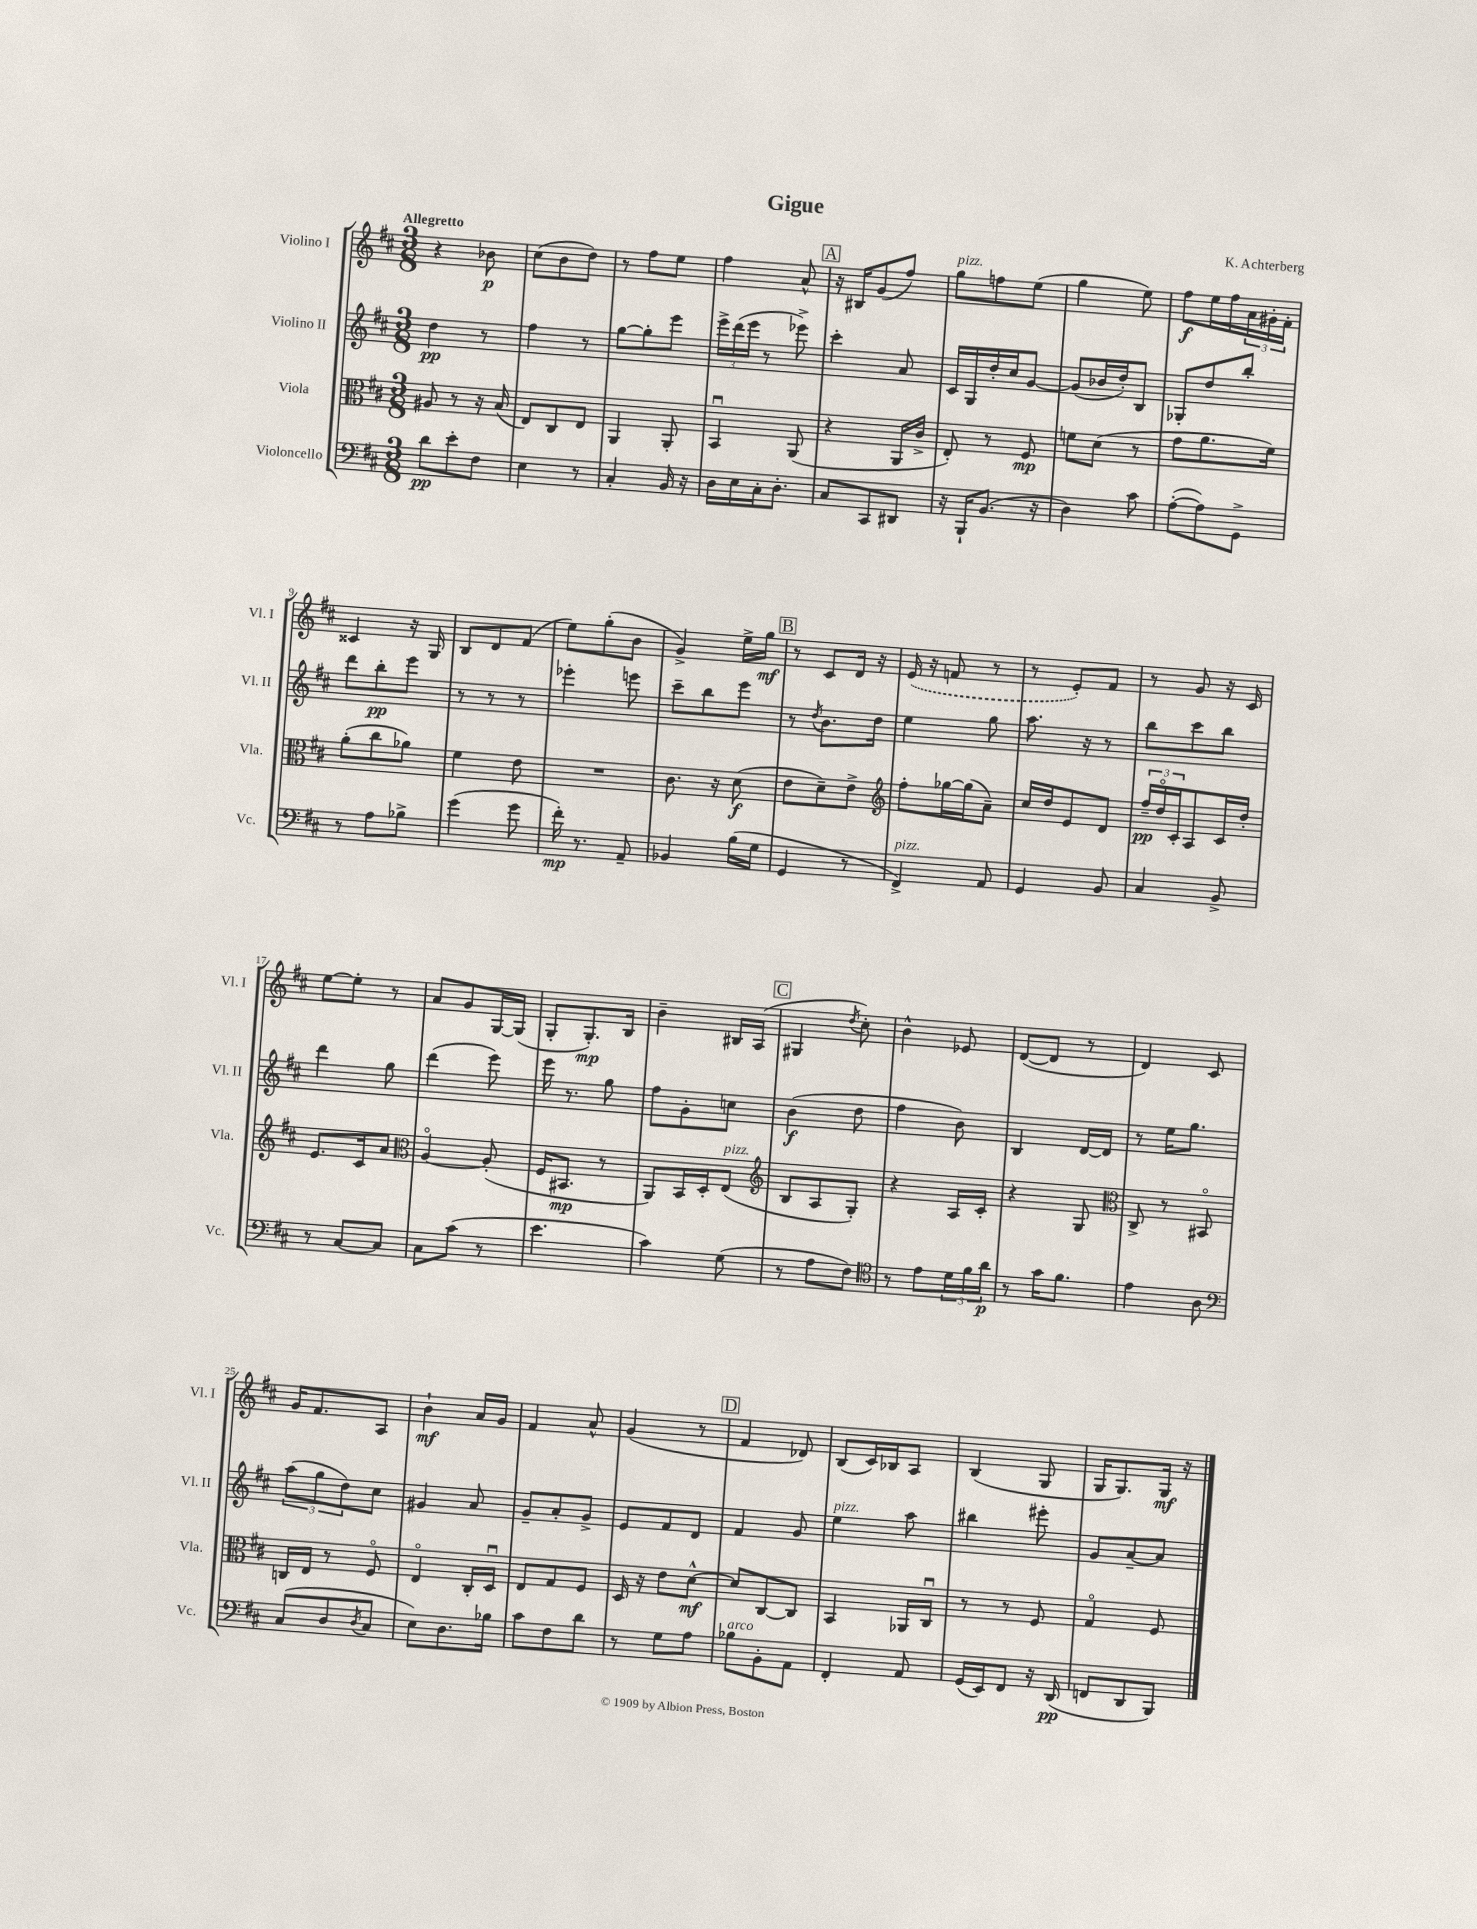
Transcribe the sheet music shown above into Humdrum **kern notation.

**kern	**dynam	**kern	**dynam	**kern	**dynam	**kern	**dynam
*part4	*part4	*part3	*part3	*part2	*part2	*part1	*part1
*staff4	*staff4	*staff3	*staff3	*staff2	*staff2	*staff1	*staff1
*I"Violoncello	*	*I"Viola	*	*I"Violino II	*	*I"Violino I	*
*I'Vc.	*	*I'Vla.	*	*I'Vl. II	*	*I'Vl. I	*
*clefF4	*	*clefC3	*	*clefG2	*	*clefG2	*
*k[f#c#]	*	*k[f#c#]	*	*k[f#c#]	*	*k[f#c#]	*
*M3/8	*	*M3/8	*	*M3/8	*	*M3/8	*
=1	=1	=1	=1	=1	=1	=1	=1
!	!	!	!	!	!	!LO:TX:a:B:t=Allegretto	!
8d\L	pp	8A#X/	.	4dd\	pp	4r	.
8e'\	.	8r	.	.	.	.	.
8F#\J	.	16r	.	8r	.	8b-X\	p
.	.	(16B/	.	.	.	.	.
=2	=2	=2	=2	=2	=2	=2	=2
4E\	.	8E/L)	.	4ff#\	.	(8cc#\L	.
.	.	8C#/	.	.	.	8b\	.
8r	.	8E/J	.	8r	.	8dd\J)	.
=3	=3	=3	=3	=3	=3	=3	=3
4C#'/	.	4AA/	.	[8gg\L	.	8r	.
.	.	.	.	8gg'\]	.	8ff#\L	.
16BB/	.	8AA'/	.	8eee\J	.	8ee\J	.
16r	.	.	.	.	.	.	.
=4	=4	=4	=4	=4	=4	=4	=4
16D\LL	.	4BBu/	.	24eee^\LL	.	4ff#\	.
.	.	.	.	(24ddd\	.	.	.
16E\	.	.	.	.	.	.	.
.	.	.	.	24eee\JJ	.	.	.
16C#'\J	.	.	.	8r	.	.	.
8.D'\J	.	.	.	.	.	.	.
.	.	(8AA/	.	8eee-X^\)	.	8a^^/	.
!!LO:REH:place=s1:t=A
=5	=5	=5	=5	=5	=5	=5	=5
8C#/L	.	4r	.	4ccc#'\	.	16r	.
.	.	.	.	.	.	16B#X/KL	.
8CC#/	.	.	.	.	.	(8g/	.
8DD#X/J	.	16AA/LL	.	8a/	.	8ff#/J)	.
.	.	16c#^/JJ	.	.	.	.	.
=6	=6	=6	=6	=6	=6	=6	=6
!	!	!	!	!	!	!LO:TX:a:i:t=pizz.	!
16r	.	8E'/)	.	16c#/LL	.	8gg\L	.
16BBB`/KL	.	.	.	16G/	.	.	.
(8.BB/J	.	8r	.	16dd'/	.	8ffn\	.
.	.	.	.	16cc#/J	.	.	.
.	.	8F#/	mp	[8g/J	.	(8ee\J	.
16r	.	.	.	.	.	.	.
=7	=7	=7	=7	=7	=7	=7	=7
4D\)	.	8fn\L	.	(8g/L]	.	4gg\	.
.	.	(8d\J	.	16b-X/L	.	.	.
.	.	.	.	16dd'/J)	.	.	.
8c#\	.	8r	.	8B/J	.	8ee\)	.
=8	=8	=8	=8	=8	=8	=8	=8
([8A'\L	.	8g\L	.	8G-X'/L	.	8ff#\L	f
8A\])	.	8.a\	.	8dd/	.	16ee\L	.
.	.	.	.	.	.	16ff#\	.
8GG^\J	.	.	.	8bb'/J	.	24a\	.
.	.	.	.	.	.	24g#X'\	.
.	.	16f#\Jk)	.	.	.	.	.
.	.	.	.	.	.	24f#'\JJ	.
!!LO:LB:g=z
=9	=9	=9	=9	=9	=9	=9	=9
8r	.	(8a'\L	.	8ddd\L	.	4c##X/	.
8A\L	.	8cc#\	.	8bb'\	pp	.	.
8B-X^\J	.	8a-X\J)	.	8eee\J	.	16r	.
.	.	.	.	.	.	16G/	.
=10	=10	=10	=10	=10	=10	=10	=10
(4g\	.	4f#\	.	8r	.	8B/L	.
.	.	.	.	8r	.	8d/	.
8g\	.	8e\	.	8r	.	(8f#/J	.
=11	=11	=11	=11	=11	=11	=11	=11
16f#'\)	mp	4.r	.	4eee-X'\	.	8ee\L)	.
8.r	.	.	.	.	.	.	.
.	.	.	.	.	.	(8gg'\	.
8AA~/	.	.	.	8eeen\	.	8b\J	.
=12	=12	=12	=12	=12	=12	=12	=12
4BB-X/	.	8.c#\	.	8ccc#~\L	.	4g^/)	.
.	.	.	.	8bb\	.	.	.
.	.	16r	.	.	.	.	.
(16B\LL	.	(8d\	f	8eee\J	.	16ee^\LL	.
16G\JJ	.	.	.	.	.	16gg\JJ	mf
!!LO:REH:place=s1:t=B
=13	=13	=13	=13	=13	=13	=13	=13
4GG/	.	8e\L	.	8r	.	8r	.
.	.	.	.	8qdd/	.	.	.
.	.	8d~\)	.	8.b\L	.	8c#/L	.
8r	.	8e^\J	.	.	.	16d/Jk	.
.	.	.	.	16dd\Jk	.	16r	.
=14	=14	=14	=14	=14	=14	=14	=14
*	*	*clefG2	*	*	*	*	*
!LO:TX:a:i:t=pizz.	!	!	!	!	!	!	!
4FF#^/)	.	8ff#'\L	.	4ee\	.	(16e/	.
.	.	.	.	.	.	16r	.
.	.	[16gg-X\L	.	.	.	8fn/	.
.	.	(16gg-\J]	.	.	.	.	.
8AA/	.	8a~\J)	.	8gg\	.	8r	.
=15	=15	=15	=15	=15	=15	=15	=15
4GG/	.	16cc#/LL	.	8.aa\	.	8r	.
.	.	16dd/J	.	.	.	.	.
.	.	8e/	.	.	.	8e'/L)	.
.	.	.	.	16r	.	.	.
8BB/	.	8d/J	.	8r	.	8f#/J	.
=16	=16	=16	=16	=16	=16	=16	=16
4C#/	.	24ff#~/LL	pp	8bb\L	.	8r	.
.	.	24dd/	.	.	.	.	.
.	.	24c#'/J	.	.	.	.	.
.	.	8A/	.	8ccc#\	.	8g/	.
8BB^/	.	16c#/L	.	8bb\J	.	16r	.
.	.	16dd'/JJ	.	.	.	16c#/	.
!!LO:LB:g=z
=17	=17	=17	=17	=17	=17	=17	=17
8r	.	8.e/L	.	4ddd\	.	[8ee\L	.
[8C#/L	.	.	.	.	.	8ee'\J]	.
.	.	16c#/k	.	.	.	.	.
8C#/J]	.	8a/J	.	8gg\	.	8r	.
=18	=18	=18	=18	=18	=18	=18	=18
*	*	*clefC3	*	*	*	*	*
8C#\L	.	[4A/	.	(4ddd\	.	8a/L	.
(8c#\J	.	.	.	.	.	8g/	.
8r	.	(8A'/]	.	8eee\)	.	[16G/L	.
.	.	.	.	.	.	(16G/JJ]	.
=19	=19	=19	=19	=19	=19	=19	=19
4.e\	.	16F#/KL	.	16eee\	.	8G'/L	.
.	.	8.BB#X/J	mp	8.r	.	.	.
.	.	.	.	.	.	8.G'/)	mp
.	.	8r	.	8gg\	.	.	.
.	.	.	.	.	.	16B/Jk	.
=20	=20	=20	=20	=20	=20	=20	=20
4c#\)	.	8AA/L)	.	8ff#\L	.	4b~\	.
.	.	16BB/L	.	8g'\	.	.	.
.	.	16D'/J	.	.	.	.	.
!	!	!LO:TX:a:i:t=pizz.	!	!	!	!	!
(8G\	.	(8E/J	.	8ccn\J	.	16B#X/LL	.
.	.	.	.	.	.	(16A/JJ	.
!!LO:REH:place=s1:t=C
=21	=21	=21	=21	=21	=21	=21	=21
*	*	*clefG2	*	*	*	*	*
8r	.	8B/L	.	(4b\	f	4G#X/	.
8A\L	.	8A/	.	.	.	.	.
.	.	.	.	.	.	8qdd/	.
8F#\J)	.	8G'/J)	.	8dd\	.	8cc#'\)	.
=22	=22	=22	=22	=22	=22	=22	=22
*clefC4	*	*	*	*	*	*	*
8r	.	4r	.	4ff#\	.	4b^^\	.
8e\L	.	.	.	.	.	.	.
24d\L	.	16A/LL	.	8b\)	.	8e-X/	.
24f#\	.	.	.	.	.	.	.
.	.	16c#'/JJ	.	.	.	.	.
24a\JJ	p	.	.	.	.	.	.
=23	=23	=23	=23	=23	=23	=23	=23
8r	.	4r	.	4B/	.	([8d/L	.
16g\KL	.	.	.	.	.	8d/J]	.
8.f#\J	.	.	.	.	.	.	.
.	.	8G/	.	[16d/LL	.	8r	.
.	.	.	.	16d/JJ]	.	.	.
=24	=24	=24	=24	=24	=24	=24	=24
*	*	*clefC3	*	*	*	*	*
4e\	.	8C#^/	.	8r	.	4d/)	.
.	.	8r	.	16ee\KL	.	.	.
.	.	.	.	8.gg\J	.	.	.
8A\	.	8BB#X/	.	.	.	8c#/	.
!!LO:LB:g=z
=25	=25	=25	=25	=25	=25	=25	=25
*clefF4	*	*	*	*	*	*	*
(8C#/L	.	16Cn/LL	.	(12aa\L	.	16g/KL	.
.	.	16E/JJ	.	.	.	8.f#/	.
.	.	.	.	12gg\	.	.	.
8D/	.	8r	.	.	.	.	.
.	.	.	.	12dd\)	.	.	.
8qD/	.	.	.	.	.	.	.
8C#/J	.	8F#/	.	8cc#\J	.	8A/J	.
=26	=26	=26	=26	=26	=26	=26	=26
8E\L)	.	4E/	.	4g#X/	.	4b`\	mf
8.D\	.	.	.	.	.	.	.
.	.	16C#'/LL	.	8a/	.	16a/LL	.
16B-X\Jk	.	16Du/JJ	.	.	.	16g/JJ	.
=27	=27	=27	=27	=27	=27	=27	=27
8c#\L	.	8E/L	.	8g~/L	.	4f#/	.
8F#\	.	8G/	.	8a'/	.	.	.
8d\J	.	8F#/J	.	8g^/J	.	8a^^/	.
=28	=28	=28	=28	=28	=28	=28	=28
8r	.	16D/	.	8e/L	.	(4g/	.
.	.	16r	.	.	.	.	.
8G\L	.	8e\L	.	8f#/	.	.	.
8A\J	.	[8d^^\J	mf	8d/J	.	8r	.
!!LO:REH:place=s1:t=D
=29	=29	=29	=29	=29	=29	=29	=29
!LO:TX:a:i:t=arco	!	!	!	!	!	!	!
8B-X\L	.	8d/L]	.	4f#/	.	4f#/	.
8BB'\	.	[8C#/	.	.	.	.	.
8AA\J	.	8C#/J]	.	8g/	.	8d-X/)	.
=30	=30	=30	=30	=30	=30	=30	=30
!	!	!	!	!LO:TX:a:i:t=pizz.	!	!	!
4FF#'/	.	4BB/	.	4ee\	.	(8B/L	.
.	.	.	.	.	.	16c#/L)	.
.	.	.	.	.	.	16B-X/J	.
8AA/	.	16AA-X/LL	.	8aa\	.	8A/J	.
.	.	16C#u/JJ	.	.	.	.	.
=31	=31	=31	=31	=31	=31	=31	=31
(16GG/LL	.	8r	.	4bb#X\	.	(4B/	.
16EE/J)	.	.	.	.	.	.	.
8FF#/J	.	8r	.	.	.	.	.
16r	.	8F#/	.	8eee#X'\	.	8G/	.
(16DD/	pp	.	.	.	.	.	.
=32	=32	=32	=32	=32	=32	=32	=32
8FFn/L	.	4G/	.	8g/L	.	16G/KL	.
.	.	.	.	.	.	8.G/)	.
8DD/	.	.	.	[8a~/	.	.	.
8BBB/J)	.	8F#/	.	8a/J]	.	16G/Jk	mf
.	.	.	.	.	.	16r	.
==	==	==	==	==	==	==	==
*-	*-	*-	*-	*-	*-	*-	*-
